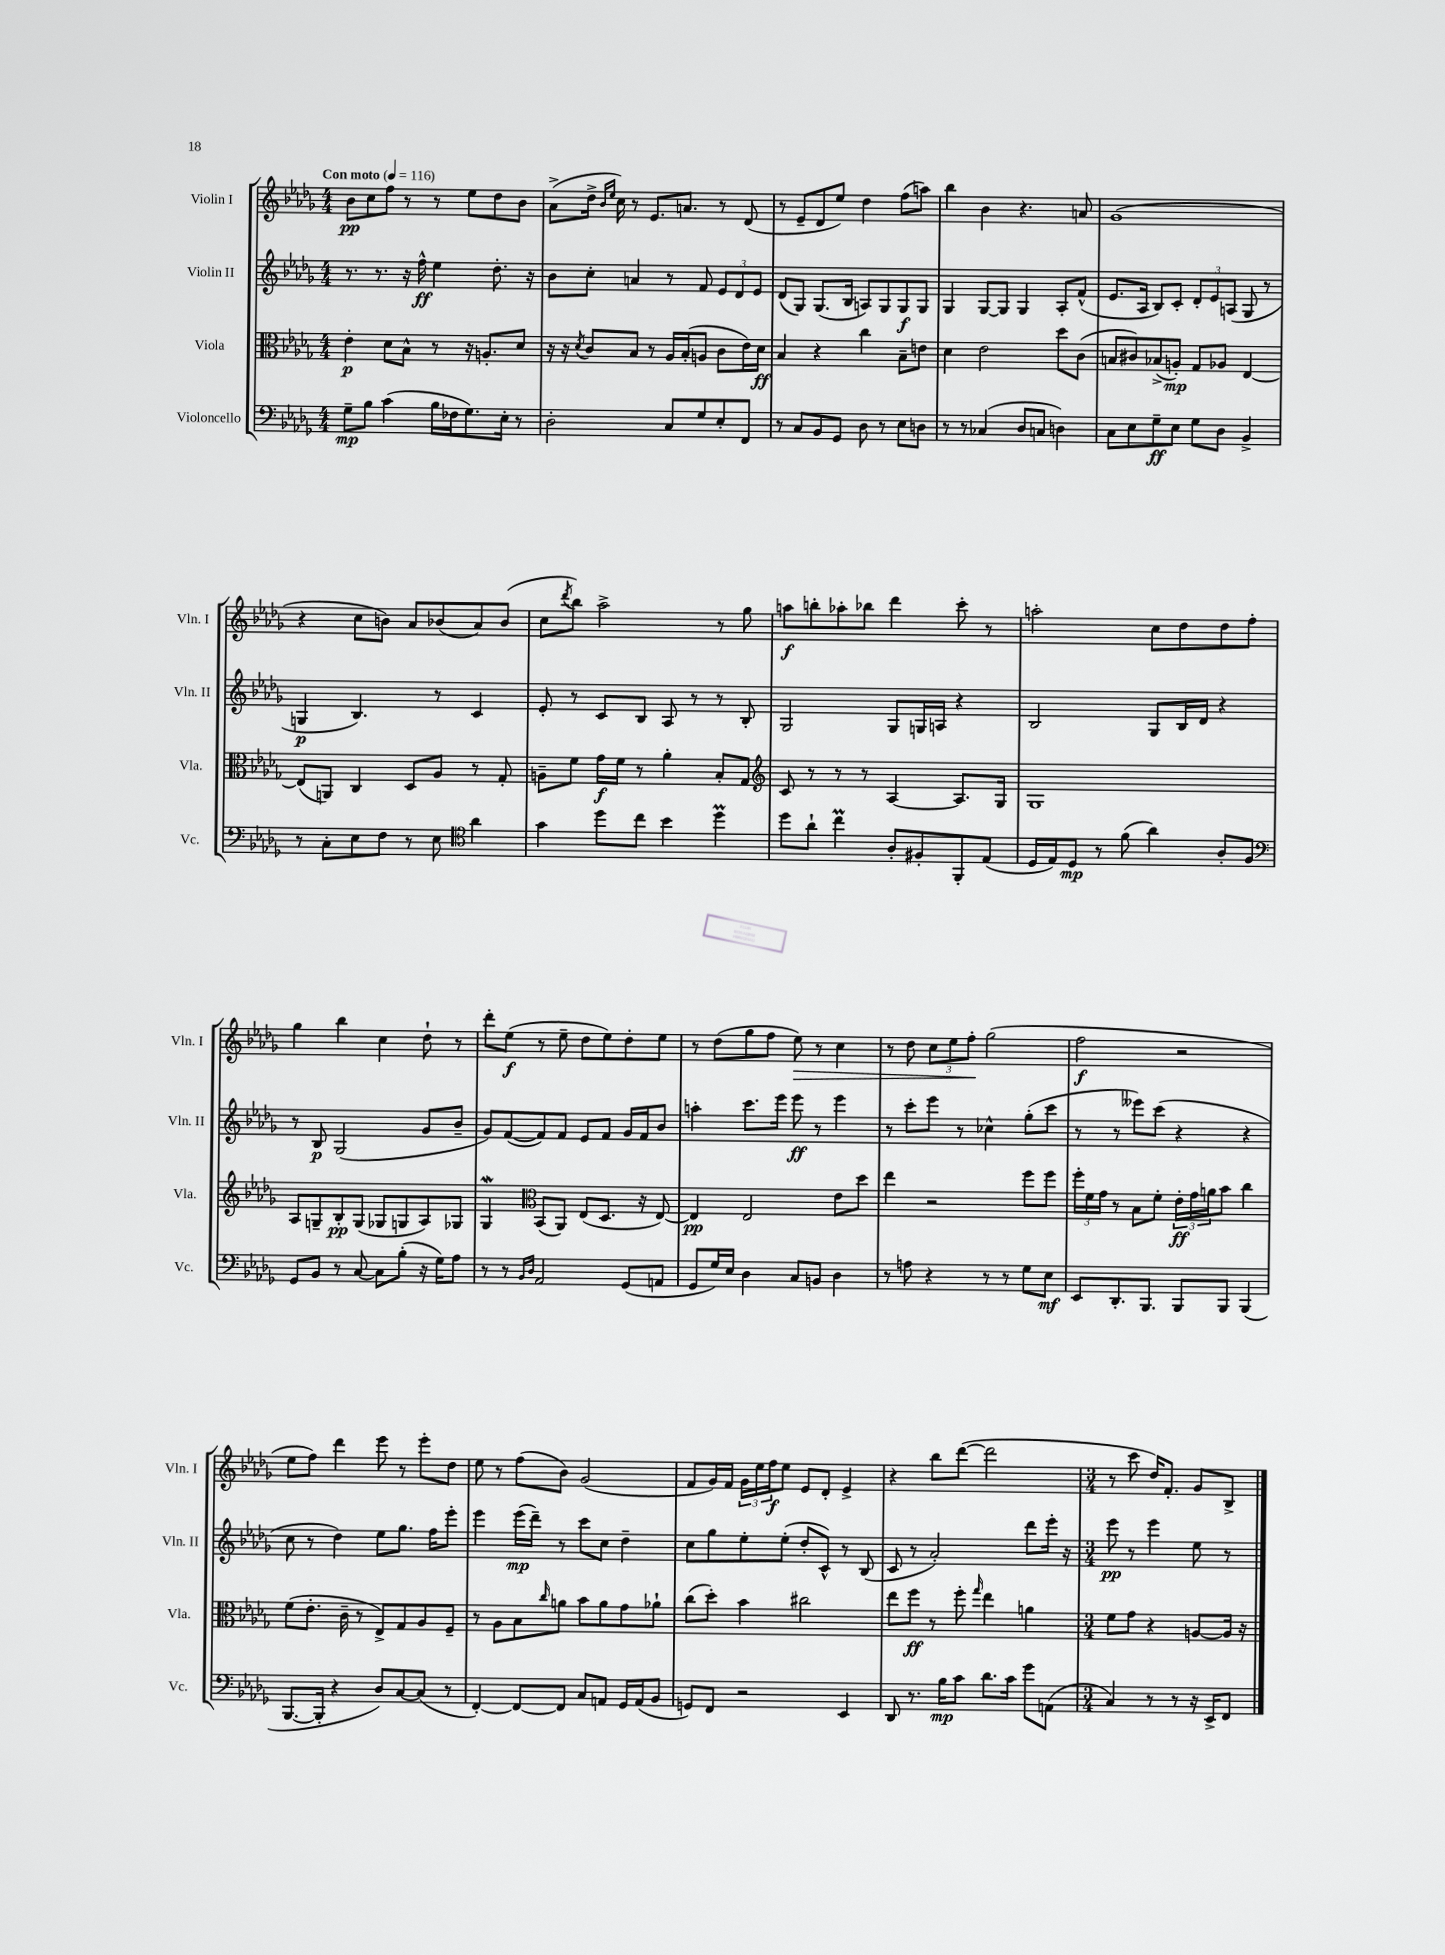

**kern	**dynam	**kern	**dynam	**kern	**dynam	**kern	**dynam
*part4	*part4	*part3	*part3	*part2	*part2	*part1	*part1
*staff4	*staff4	*staff3	*staff3	*staff2	*staff2	*staff1	*staff1
*I"Violoncello	*	*I"Viola	*	*I"Violin II	*	*I"Violin I	*
*I'Vc.	*	*I'Vla.	*	*I'Vln. II	*	*I'Vln. I	*
*clefF4	*	*clefC3	*	*clefG2	*	*clefG2	*
*k[b-e-a-d-g-]	*	*k[b-e-a-d-g-]	*	*k[b-e-a-d-g-]	*	*k[b-e-a-d-g-]	*
*M4/4	*	*M4/4	*	*M4/4	*	*M4/4	*
*MM116	*	*MM116	*	*MM116	*	*MM116	*
=1	=1	=1	=1	=1	=1	=1	=1
!	!	!	!	!	!	!LO:TX:a:B:t=Con moto	!
8G-~\L	mp	4e-'\	p	8.r	.	8b-\L	pp
8B-\J	.	.	.	.	.	8cc\	.
.	.	.	.	8.r	.	.	.
(4c\	.	8d-\L	.	.	.	8ff\J	.
.	.	8B-^^\J	.	16r	.	8r	.
.	.	.	.	16ff^^\	ff	.	.
16B-\LL	.	8r	.	4ee-\	.	8r	.
16F-X\J	.	.	.	.	.	.	.
8.G-\)	.	16r	.	.	.	8ee-\L	.
.	.	8.An'/L	.	.	.	.	.
.	.	.	.	8.dd-'\	.	8dd-\	.
16E-'\Jk	.	.	.	.	.	.	.
8r	.	8d-/J	.	.	.	8b-\J	.
.	.	.	.	16r	.	.	.
=2	=2	=2	=2	=2	=2	=2	=2
2D-'\	.	16r	.	8b-\L	.	(8a-^\L	.
.	.	16r	.	.	.	.	.
.	.	8qd-/	.	.	.	.	.
.	.	8c/L	.	8cc'\J	.	16dd-^\Jk	.
.	.	.	.	.	.	16qqb-/LL	.
.	.	.	.	.	.	16qqee-/JJ	.
.	.	.	.	.	.	16cc\)	.
.	.	8B-/J	.	4an/	.	8r	.
.	.	8r	.	.	.	8.e-/L	.
8C/L	.	16A-/LL	.	8r	.	.	.
.	.	(16B-'/J	.	.	.	8.an/J	.
8G-/	.	8An/J	.	8f/	.	.	.
8E-'/	.	8c\L	.	12e-/L	.	8r	.
.	.	.	.	12d-/	.	.	.
8FF/J	.	16e-\L)	.	.	.	(8d-/	.
.	.	.	.	12e-/J	.	.	.
.	.	16d-\JJ	ff	.	.	.	.
=3	=3	=3	=3	=3	=3	=3	=3
8r	.	4B-/	.	(8d-/L	.	8r	.
8C/L	.	.	.	8G-/J)	.	8e-~/L	.
8BB-/	.	4r	.	(8.G-/L	.	8d-/	.
8GG-/J	.	.	.	.	.	8ee-/J)	.
.	.	.	.	16B-/Jk	.	.	.
8D-\	.	4cc\	.	8An/L)	.	4dd-\	.
8r	.	.	.	8G-/	.	.	.
8E-\L	.	8B-~\L	.	8G-/	f	(8ff\L	.
8Dn\J	.	8en\J	.	8G-/J	.	8aan\J)	.
=4	=4	=4	=4	=4	=4	=4	=4
8r	.	4d-\	.	4G-/	.	4bb-\	.
8r	.	.	.	.	.	.	.
(4C-X/	.	2e-\	.	[8G-/L	.	4b-\	.
.	.	.	.	8G-/J]	.	.	.
8D-/L	.	.	.	4G-/	.	4.r	.
8Cn/J	.	.	.	.	.	.	.
4Dn\)	.	8dd-\L	.	8A-'/L	.	.	.
.	.	(8c\J	.	(8f^^/J	.	8an/	.
=5	=5	=5	=5	=5	=5	=5	=5
8C\L	.	8Bn/L	.	8.e-/L	.	(1g-	.
8E-\	.	8c#X/)	.	.	.	.	.
.	.	.	.	16A-/Jk	.	.	.
8G-~\	ff	(8B-X^/	.	8B-/L)	.	.	.
8E-\J	.	8An'/J)	mp	8c'/J	.	.	.
8G-\L	.	8G-/L	.	12d-'/L	.	.	.
.	.	.	.	12e-/	.	.	.
8D-\J	.	8A-X/J	.	.	.	.	.
.	.	.	.	(12An/J	.	.	.
4BB-^/	.	[4E-/	.	8G-/	.	.	.
.	.	.	.	8r	.	.	.
!!LO:LB:g=z
=6	=6	=6	=6	=6	=6	=6	=6
8r	.	(8E-/L]	.	4Gn/	p	4r	.
8C'\L	.	8AAn/J)	.	.	.	.	.
8E-\	.	4C/	.	4.B-/)	.	8cc\L	.
8F\J	.	.	.	.	.	8bn\J)	.
8r	.	8D-/L	.	.	.	8a-/L	.
8E-\	.	8A-/J	.	8r	.	(8b-X/	.
*clefC4	*	*	*	*	*	*	*
4a-\	.	8r	.	4c/	.	8a-/)	.
.	.	8G-'/	.	.	.	(8b-/J	.
=7	=7	=7	=7	=7	=7	=7	=7
4g-\	.	8An~\L	.	8e-'/	.	8cc\L	.
.	.	.	.	.	.	8qddd-/	.
.	.	8f\J	.	8r	.	8bb-\J)	.
8dd-\L	.	16g-\LL	f	8c/L	.	2aa-^\	.
.	.	16f\JJ	.	.	.	.	.
8cc\J	.	8r	.	8B-/J	.	.	.
4b-\	.	4a-'\	.	8A-/	.	.	.
.	.	.	.	8r	.	.	.
4dd-M\	.	8B-'/L	.	8r	.	8r	.
.	.	8G-/J	.	8B-'/	.	8gg-\	.
=8	=8	=8	=8	=8	=8	=8	=8
*	*	*clefG2	*	*	*	*	*
8dd-\L	.	8c/	.	2G-/	.	8aan\L	f
8a-`\J	.	8r	.	.	.	8bbn'\	.
4ccm\	.	8r	.	.	.	8aa-X'\	.
.	.	8r	.	.	.	8bb-X\J	.
8A-'/L	.	[4A-/	.	8G-/L	.	4ddd-\	.
8F#X'/	.	.	.	16Gn/L	.	.	.
.	.	.	.	16An/JJ	.	.	.
8FF'/	.	8.A-/L]	.	4r	.	8ccc'\	.
(8E-/J	.	.	.	.	.	8r	.
.	.	16G-/Jk	.	.	.	.	.
=9	=9	=9	=9	=9	=9	=9	=9
16D-/LL	.	1G-	.	2B-/	.	2aan'\	.
16E-/J)	.	.	.	.	.	.	.
8D-/J	mp	.	.	.	.	.	.
8r	.	.	.	.	.	.	.
(8f\	.	.	.	.	.	.	.
4a-\)	.	.	.	8G-/L	.	8cc\L	.
.	.	.	.	16B-/L	.	8dd-\	.
.	.	.	.	16d-/JJ	.	.	.
8A-'/L	.	.	.	4r	.	8dd-\	.
8F/J	.	.	.	.	.	8ff'\J	.
!!LO:LB:g=z
=10	=10	=10	=10	=10	=10	=10	=10
*clefF4	*	*	*	*	*	*	*
8GG-/L	.	8A-/L	.	8r	.	4gg-\	.
8BB-/J	.	8Gn~/	.	8B-/	p	.	.
8r	.	8B-'/	pp	(2G-/	.	4bb-\	.
[8C/	.	(8G/J	.	.	.	.	.
8C\L]	.	8G-X/L	.	.	.	4cc\	.
(8B-'\J	.	8Gn/	.	.	.	.	.
16r	.	8A-/)	.	8g-/L	.	8dd-`\	.
16G-\KL)	.	.	.	.	.	.	.
8A-\J	.	8G-X/J	.	8b-~/J	.	8r	.
=11	=11	=11	=11	=11	=11	=11	=11
8r	.	4G-w/	.	8g-/L)	.	8ddd-'\L	.
8r	.	.	.	([8f/	.	(8ee-\J	f
16qqBB-/LL	.	.	.	.	.	.	.
16qqD-/JJ	.	.	.	.	.	.	.
*	*	*clefC3	*	*	*	*	*
2AA-/	.	(8BB-/L	.	8f/])	.	8r	.
.	.	8AA-/J)	.	8f/J	.	8ee-~\	.
.	.	(8E-/L	.	8e-/L	.	8dd-\L	.
.	.	8.D-/J	.	8f/J	.	8ee-\)	.
(8GG-/L	.	.	.	16g-/LL	.	8dd-'\	.
.	.	16r	.	16f/J	.	.	.
8AAn/J	.	[8E-/)	.	8b-/J	.	8ee-\J	.
=12	=12	=12	=12	=12	=12	=12	=12
8GG-/L	.	4E-/]	pp	4aan'\	.	8r	.
16G-/L)	.	.	.	.	.	(8dd-\L	.
16E-/JJ	.	.	.	.	.	.	.
4D-\	.	2E-/	.	8.ccc\L	.	8gg-\	.
.	.	.	.	.	.	8ff\J	.
.	.	.	.	16eee-\Jk	.	.	.
!	!	!	!	!	!	!	!LO:HP:b
8C/L	.	.	.	8eee-\	ff	8ee-\)	>
8BBn/J	.	.	.	8r	.	8r	.
4D-\	.	8e-\L	.	4eee-\	.	4cc\	.
.	.	8dd-\J	.	.	.	.	.
=13	=13	=13	=13	=13	=13	=13	=13
8r	.	4ee-\	.	8r	.	8r	.
8An\	.	.	.	8ccc'\L	.	8dd-\	.
4r	.	2r	.	8eee-\J	.	12cc\L	.
.	.	.	.	.	.	12ee-\	.
.	.	.	.	8r	.	.	.
.	.	.	.	.	.	12ff'\J	.
8r	.	.	.	4cc-X^^\	.	(2gg-\	]
8r	.	.	.	.	.	.	.
8G-\L	.	8ff\L	.	(8gg-'\L	.	.	.
8E-\J	mf	8ff\J	.	8ccc\J	.	.	.
=14	=14	=14	=14	=14	=14	=14	=14
8EE-/L	.	24ff'\LL	.	8r	.	2ff\	f
.	.	24f\	.	.	.	.	.
.	.	24g-\JJ	.	.	.	.	.
8.DD-'/	.	8r	.	8r	.	.	.
.	.	8B-\L	.	8eee--X\L)	.	.	.
8.BBB-/J	.	.	.	.	.	.	.
.	.	8f'\J	.	(8ccc\J	.	.	.
8BBB-/L	.	24e-'\LL	ff	4r	.	2r	.
.	.	24g-\	.	.	.	.	.
.	.	24an\J	.	.	.	.	.
8BBB-/J	.	8b-\J	.	.	.	.	.
(4BBB-/	.	4cc\	.	4r	.	.	.
!!LO:LB:g=z
=15	=15	=15	=15	=15	=15	=15	=15
[8.BBB-/L	.	(8f\L	.	8cc\	.	8ee-\L	.
.	.	8.e-'\J	.	8r	.	8ff\J)	.
16BBB-'/Jk]	.	.	.	.	.	.	.
4r	.	.	.	4dd-\)	.	4ddd-\	.
.	.	16c~\	.	.	.	.	.
.	.	8r	.	.	.	.	.
8D-/L)	.	8E-^/L)	.	8ee-\L	.	8eee-\	.
[8C/	.	8G-/	.	8.gg-\J	.	8r	.
(8C/J]	.	8A-/	.	.	.	8eee-'\L	.
.	.	.	.	16ff\KL	.	.	.
8r	.	8F~/J	.	8eee-'\J	.	8dd-\J	.
=16	=16	=16	=16	=16	=16	=16	=16
[4FF'/)	.	8r	.	4eee-\	.	8ee-\	.
.	.	8A-\L	.	.	.	8r	.
8FF/L_	.	8B-\	.	(16eee-\LL	mp	(8ff\L	.
.	.	.	.	16ddd-~\JJ)	.	.	.
.	.	16qqcc/	.	.	.	.	.
8FF/J]	.	8an\J	.	8r	.	8b-\J)	.
8C/L	.	8b-\L	.	8ccc\L	.	(2g-/	.
8AAn/J	.	8a\	.	8cc\J	.	.	.
16GG-/LL	.	8g-\	.	4dd-~\	.	.	.
(16AA/J	.	.	.	.	.	.	.
8BB-/J	.	8a-X`\J	.	.	.	.	.
=17	=17	=17	=17	=17	=17	=17	=17
8GGn/L)	.	(8cc\L	.	8cc\L	.	8f/L	.
8FF/J	.	8dd-'\J)	.	8gg-\	.	16g-/L)	.
.	.	.	.	.	.	16f/JJ	.
2r	.	4b-\	.	8ee-'\	.	24g-\LL	.
.	.	.	.	.	.	24ee-\	.
.	.	.	.	.	.	24ff\J	f
.	.	.	.	(8ee-'\J	.	8ee-\J	.
.	.	2cc#X\	.	8dd-'/L	.	8e-/L	.
.	.	.	.	8c^^/J)	.	8d-'/J	.
4EE-/	.	.	.	8r	.	4e-^/	.
.	.	.	.	(8B-/	.	.	.
=18	=18	=18	=18	=18	=18	=18	=18
8DD-/	.	8ee-\L	.	8c/	.	4r	.
8.r	.	8ff\J	ff	8r	.	.	.
.	.	8r	.	2a-'/)	.	8bb-\L	.
16B-\KL	mp	.	.	.	.	.	.
8c\J	.	8ff'\	.	.	.	([8ddd-\J	.
.	.	16qqgg-/	.	.	.	.	.
8.d-\L	.	4ee-\	.	.	.	2ddd-\]	.
16c\Jk	.	.	.	.	.	.	.
8g-\L	.	4an\	.	8ddd-\L	.	.	.
(8AAn\J	.	.	.	16eee-'\Jk	.	.	.
.	.	.	.	16r	.	.	.
=19	=19	=19	=19	=19	=19	=19	=19
*M3/4	*	*M3/4	*	*M3/4	*	*M3/4	*
4C/)	.	8f\L	.	8eee-\	pp	8r	.
.	.	8g-\J	.	8r	.	8ccc\	.
8r	.	4r	.	4eee-\	.	16dd-/KL)	.
.	.	.	.	.	.	8.f'/J	.
8r	.	.	.	.	.	.	.
16r	.	[8An/L	.	8ee-\	.	8g-/L	.
16EE-^/KL	.	.	.	.	.	.	.
8FF/J	.	16A/Jk]	.	8r	.	8B-^/J	.
.	.	16r	.	.	.	.	.
==	==	==	==	==	==	==	==
*-	*-	*-	*-	*-	*-	*-	*-
